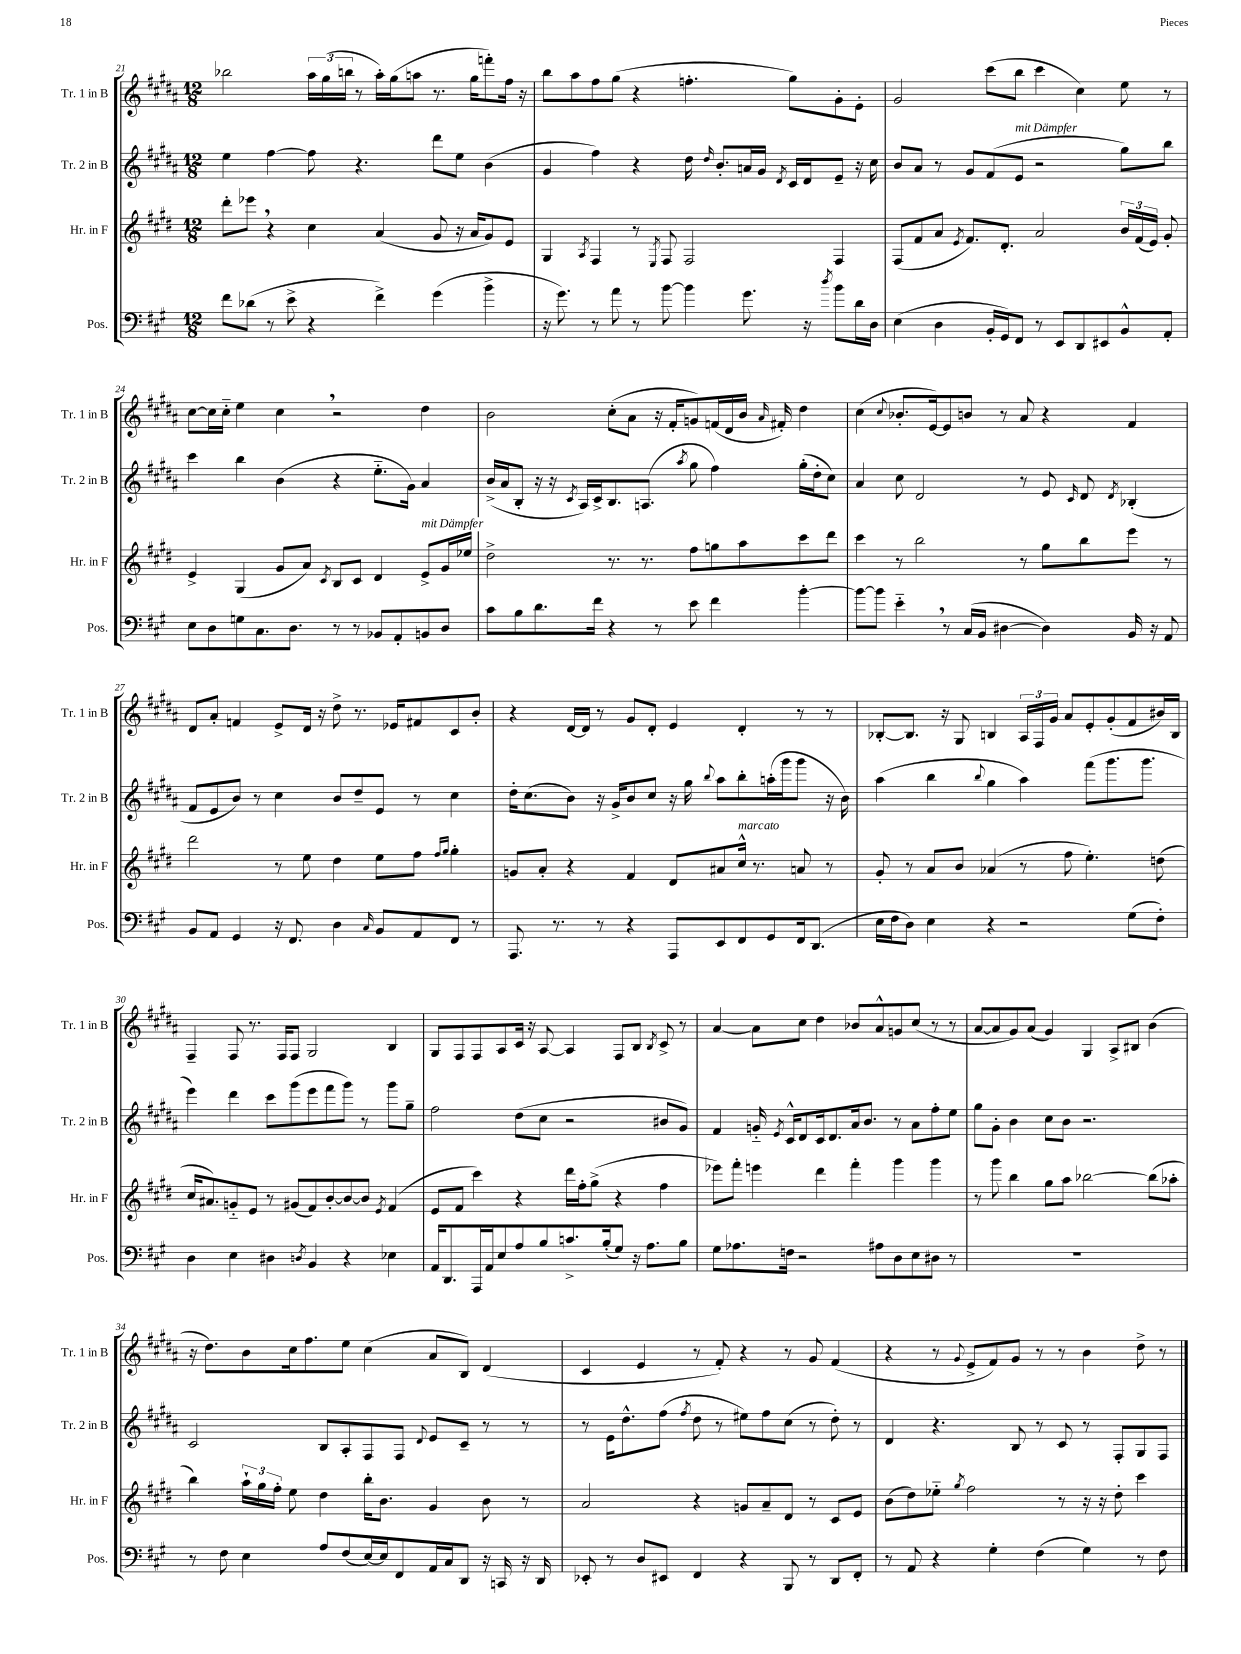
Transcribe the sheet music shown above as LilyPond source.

<<
\new StaffGroup <<
\new Staff = "s0" \with { instrumentName = "Tr. 1 in B" shortInstrumentName = "Tr. 1 in B" } {
    \clef treble \key b \major \numericTimeSignature \time 12/8
    \autoBeamOff bes''2 \tuplet 3/2 { ais''16[ gis''16( b''16] } r8 ais''16[-.) gis''16( a''8] r8. gis''16[ f'''8-.) fis''16] r16 |
    b''8[ ais''8 fis''8 gis''8]( r4 f''4.-. gis''8[) gis'8-. e'8]-. |
    gis'2 cis'''8[( b''8] cis'''4 cis''4) e''8 r8 |
    cis''8[~ cis''16 cis''16]-_ e''4 cis''4 \breathe r2 dis''4 |
    b'2 cis''8[-.( ais'8] r16 fis'16[-. g'8) f'16( dis'16 b'16] \grace { ais'16 } fis'16-.) dis''4 |
    cis''4( \appoggiatura { cis''8 } bes'8.[-. e'16~) e'8 b'8] r8 ais'8 r4 fis'4 |
    dis'8[ ais'8]-. f'4 e'8[-> dis'16] r16 dis''8-> r8. ees'16[ fis'8 cis'8 b'8]-. |
    r4 dis'16[~ dis'16] r8 gis'8[ dis'8]-. e'4 dis'4-. r8 r8 |
    bes8[~-. bes8.] r16 gis8 b4 \tuplet 3/2 { ais16[ fis16 gis'16] } ais'8[ e'8-. gis'8-.( fis'8 bis'16) b16] |
    fis4-- fis8 r8. fis16[ fis8] gis2 b4 |
    gis8[ fis8 fis8 ais8 cis'16] r16 ais8~ ais4 fis8[ b8] \acciaccatura { b8 } cis'8-> r8 |
    ais'4~ ais'8[ cis''8] dis''4 bes'8[ ais'8-^ g'8 cis''8]( r8 r8 |
    ais'8[~ ais'8 gis'8) ais'8]( gis'4) gis4 ais8[-> bis8] b'4( |
    r16 dis''8.[) b'8 cis''16 fis''8. e''8] cis''4( ais'8[ b8]) dis'4( |
    cis'4 e'4 r8 fis'8-.) r4 r8 gis'8 fis'4( |
    r4 r8 \appoggiatura { gis'8 } e'8[-> fis'8) gis'8] r8 r8 b'4 dis''8-> r8 \bar "|." |
}
\new Staff = "s1" \with { instrumentName = "Tr. 2 in B" shortInstrumentName = "Tr. 2 in B" } {
    \clef treble \key b \major \numericTimeSignature \time 12/8
    \autoBeamOff e''4 fis''4~ fis''8 r4. dis'''8[ e''8] b'4( |
    gis'4 fis''4) r4 dis''16 \grace { dis''16 } b'8.[-. a'16 gis'16] \acciaccatura { dis'8 } cis'16[ dis'16 e'8]-- r16 cis''16 |
    b'8[ ais'8] r8 gis'8[ fis'8( e'8]^\markup { \italic "mit Dämpfer" } r2 gis''8[) b''8] |
    cis'''4 b''4 b'4( r4 e''8.[-_ gis'16]) ais'4 |
    b'16[->( ais'16 b8]-. r16 r16 \acciaccatura { cis'8 } ais16[) cis'16-> b8. a8.]( \acciaccatura { ais''8 } gis''8 fis''4) gis''16[-.( dis''16-. cis''8]) |
    ais'4 cis''8 dis'2 r8 e'8 \grace { cis'16 } dis'8 \acciaccatura { dis'8 } bes4-.( |
    fis'8[ e'8 b'8]) r8 cis''4 b'8[ dis''8-- e'8] r8 cis''4 |
    dis''16[-. cis''8.( b'8]) r16 gis'16[-> b'8 cis''8] r16 gis''16 \appoggiatura { b''8 } ais''8[ b''8-. a''16-.( gis'''16 gis'''8] r16 b'16) |
    ais''4( b''4 \appoggiatura { b''8 } gis''4 ais''4) fis'''8[( gis'''8. gis'''8.] |
    e'''4) dis'''4 cis'''8[ gis'''8( e'''8 fis'''8 gis'''8]) r8 gis'''8[ gis''8]-- |
    fis''2 dis''8[( cis''8] r2 bis'8[ gis'8]) |
    fis'4 g'16-_ \acciaccatura { e'8 } cis'16[-^ dis'8 cis'16 dis'8. ais'16 b'8.] r8 ais'8[ fis''8-. e''8] |
    gis''8[ gis'8]-. b'4 cis''8[ b'8] r2. |
    cis'2 b8[ ais8-. fis8 fis8] \appoggiatura { dis'8 } e'8[ cis'8]-- r8 r8 |
    r8 e'16[ dis''8.-^ fis''8]( \acciaccatura { fis''8 } dis''8 r8 eis''8[) fis''8 cis''8]( r8 dis''8-.) r8 |
    dis'4 r4. b8 r8 cis'8 r8 fis8[-. gis8 fis8] \bar "|." |
}
\new Staff = "s2" \with { instrumentName = "Hr. in F" shortInstrumentName = "Hr. in F" } {
    \clef treble \key e \major \numericTimeSignature \time 12/8
    \autoBeamOff dis'''8[-. ees'''8] \breathe r4 cis''4 a'4( gis'8 r16 a'16[ gis'8) e'8] |
    gis4 \acciaccatura { a8 } fis4 r8 \acciaccatura { e8 } fis8 fis2 fis4 |
    fis8[( fis'8 a'8] \acciaccatura { e'8 } fis'8.[) dis'8.]-. a'2 \tuplet 3/2 { b'16[ fis'16( e'16]) } gis'8-. |
    e'4-> gis4( gis'8[ a'8]) \acciaccatura { cis'8 } b8[ cis'8] dis'4 e'8[->^\markup { \italic "mit Dämpfer" } gis'16 ees''16] |
    dis''2-> r8. r8. fis''8[ g''8 a''8 cis'''8 dis'''8] |
    cis'''4 r8 b''2 r8 gis''8[ b''8 e'''8] r8 |
    dis'''2 r8 e''8 dis''4 e''8[ fis''8] \grace { fis''16[ gis''16] } gis''4-. |
    g'8[ a'8]-. r4 fis'4 dis'8[ ais'8 cis''16]-^^\markup { \italic "marcato" } r8. a'8 r8 |
    gis'8-. r8 a'8[ b'8] aes'4( r8 fis''8 e''4.-.) d''8( |
    cis''16[ ais'8.) g'8-_ e'8] r8 gis'8[( fis'8) b'8~-. b'8~ b'8] \acciaccatura { e'8 } fis'4( |
    e'8[ fis'8] cis'''4) r4 dis'''16[ fis''16-. gis''8]->( r4 fis''4 |
    ees'''8[) fis'''8]-. e'''4 dis'''4 fis'''4-. gis'''4 gis'''4 |
    r8 gis'''8 b''4 gis''8[ a''8] bes''2~ bes''8[( aes''8]-. |
    b''4) \tuplet 3/2 { a''16[-! gis''16 fis''16]-. } e''8 dis''4 b''16[-. b'8.] gis'4 b'8 r8 |
    a'2 r4 g'8[ a'8-- dis'8] r8 cis'8[ e'8] |
    b'8[( dis''8) ees''8]-_ \acciaccatura { gis''8 } fis''2 r8 r16 r16 dis''8-. cis'''4 \bar "|." |
}
\new Staff = "s3" \with { instrumentName = "Pos." shortInstrumentName = "Pos." } {
    \clef bass \key a \major \numericTimeSignature \time 12/8
    \autoBeamOff fis'8[ des'8]( r8 e'8-> r4 fis'4->) gis'4( b'4-> |
    r16 gis'8.) r8 a'8 r8 b'8~ b'4 gis'8. r16 \acciaccatura { d''8 } b'8[ d'16 d16] |
    e4( d4 b,16[-. gis,16) fis,8] r8 e,8[ d,8 eis,8 b,8-^ a,8]-. |
    e8[ d8 g8 cis8. d8.] r8 r8 bes,8[ a,8-. b,8 d8] |
    cis'8[ b8 d'8. fis'16] r4 r8 e'8 fis'4 b'4~-. |
    b'8[~ b'8] e'4-_ \breathe r8 cis16[( b,16] dis4~ dis4) b,16 r16 a,8 |
    b,8[ a,8] gis,4 r16 fis,8. d4 \grace { cis16 } b,8[ a,8 fis,8] r8 |
    a,,8. r8. r8 r4 a,,8[ e,8 fis,8 gis,8 fis,16 d,8.]( |
    e16[ fis16 d8]) e4 r4 r2 gis8[( fis8]-.) |
    d4 e4 dis4 \acciaccatura { d8 } b,4 r4 ees4 |
    a,16[ d,8. a,,16 a,16 e8 a8 b8 c'8.-> b16-.( gis8]) r16 a8.[ b8] |
    gis8[ aes8. f16] r2 ais8[ d8 e8 dis8] r8 |
    R1. |
    r8 fis8 e4 a8[ fis8( e16~) e16 fis,8 a,16 cis16 d,8] r16 c,16 r16 d,16 |
    ees,8-. r8 d8[ eis,8] fis,4 r4 b,,8 r8 d,8[ fis,8]-. |
    r8 a,8 r4 gis4-. fis4( gis4) r8 fis8 \bar "|." |
}
>>
>>
\layout { \context { \Score currentBarNumber = #21 } }
